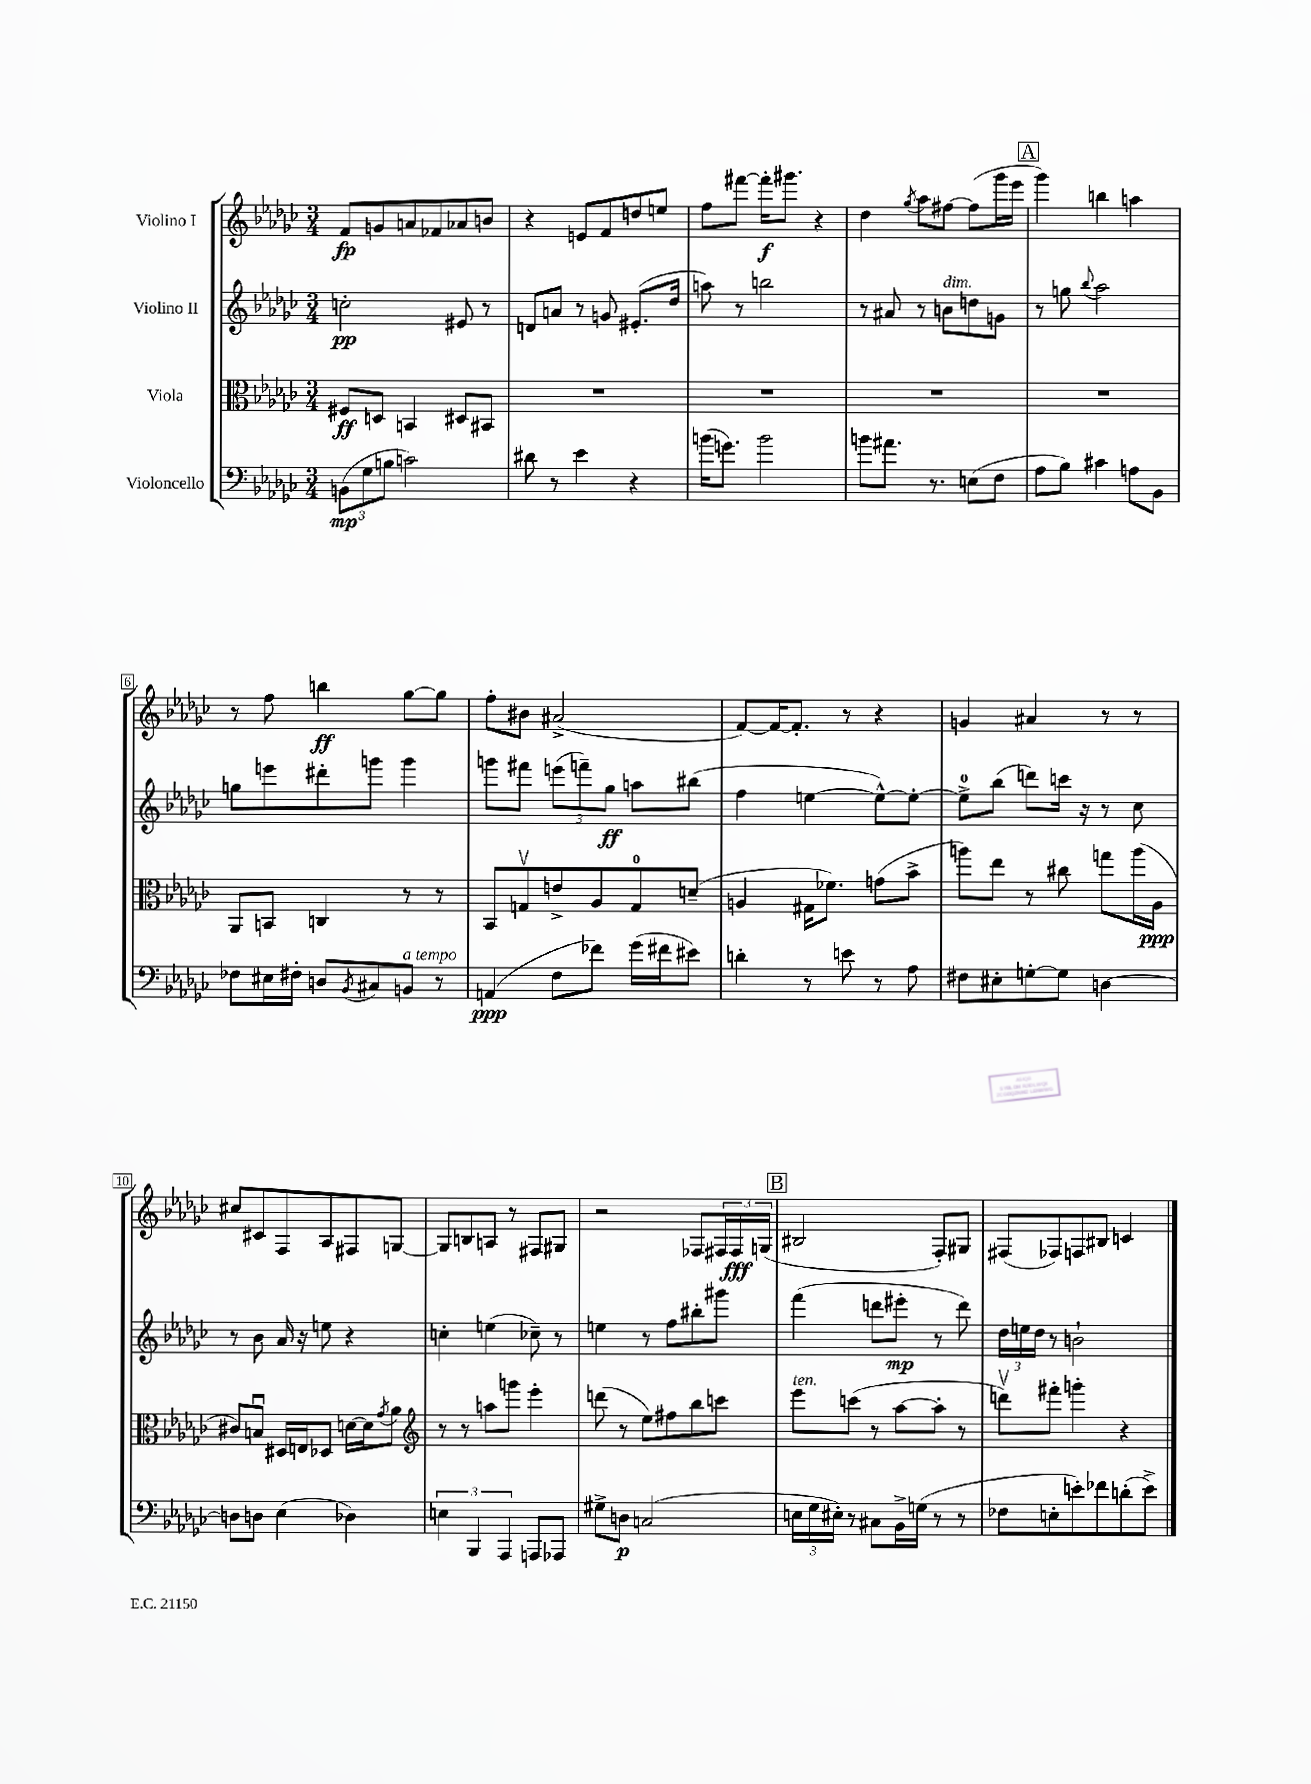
<<
\new StaffGroup <<
\new Staff = "s0" \with { instrumentName = "Violino I" } {
    \clef treble \key ges \major \numericTimeSignature \time 3/4
    f'8\fp g'8 a'8 fes'8 aes'8 b'8 |
    r4 e'8 f'8 d''8 e''8 |
    f''8 fis'''8~ fis'''16-.\f gis'''8. r4 |
    des''4 \acciaccatura { ges''8 } aes''8 fis''8~ fis''8( ges'''16 ees'''16 |
    \mark \markup { \box "A" } ges'''4) b''4 a''4 |
    r8 f''8 b''4\ff ges''8~ ges''8 |
    f''8-. bis'8 ais'2->( |
    f'8~) f'16~ f'8.-. r8 r4 |
    g'4 ais'4 r8 r8 |
    cis''8 cis'8 f8 aes8 fis8 g8~ |
    g8 b8 a8 r8 fis8 gis8 |
    r2 fes8 \tuplet 3/2 { fis16 fis16\fff g16( } |
    \mark \markup { \box "B" } bis2 f8-.) gis8 |
    fis8( fes8) f8 bis8 c'4 \bar "|." |
}
\new Staff = "s1" \with { instrumentName = "Violino II" } {
    \clef treble \key ges \major \numericTimeSignature \time 3/4
    c''2-.\pp eis'8 r8 |
    d'8 a'8 r8 g'8 eis'8.-.( des''16 |
    a''8) r8 b''2 |
    r8 ais'8 r8 b'8^\markup { \italic "dim." } d''8 g'8 |
    \mark \markup { \box "A" } r8 g''8 \appoggiatura { bes''8 } aes''2 |
    g''8 e'''8 dis'''8-. g'''8 g'''4 |
    g'''8 fis'''8 \tuplet 3/2 { e'''8( f'''8--) ges''8\ff } a''8 bis''8( |
    f''4 e''4~ e''8~-^) e''8~-. |
    e''8-0-> bes''8( d'''8) c'''16 r16 r8 ces''8 |
    r8 bes'8 aes'16 r16 e''8 r4 |
    c''4-. e''4( ces''8--) r8 |
    e''4 r8 f''8 bis''8-. gis'''8 |
    \mark \markup { \box "B" } f'''4( d'''8 eis'''8-.\mp r8 d'''8) |
    \tuplet 3/2 { des''16 e''16 des''16 } r8 b'2-! \bar "|." |
}
\new Staff = "s2" \with { instrumentName = "Viola" } {
    \clef alto \key ges \major \numericTimeSignature \time 3/4
    fis8\ff d8 b,4 dis8 bis,8 |
    R2. |
    R2. |
    R2. |
    \mark \markup { \box "A" } R2. |
    aes,8 b,8 c4 r8 r8 |
    bes,8 g8\upbow e'8-> aes8 g8-0 d'8--( |
    a4 gis16 fes'8.) g'8( bes'8-> |
    a''8) ees''8 r8 cis''8 g''8 a''16( aes16\ppp |
    cis'8) b8\downbow dis16 e16 des8 d'16~ d'16 \acciaccatura { ges'8 } aes'8 |
    \clef treble r8 r8 a''8 g'''8 ees'''4-. |
    d'''8( r8 ees''8) fis''8 bes''8 c'''8 |
    \mark \markup { \box "B" } ees'''8^\markup { \italic "ten." } c'''8( r8 aes''8~ aes''8-. r8 |
    d'''8\upbow) fis'''8-. g'''4-. r4 \bar "|." |
}
\new Staff = "s3" \with { instrumentName = "Violoncello" } {
    \clef bass \key ges \major \numericTimeSignature \time 3/4
    \tuplet 3/2 { b,8\mp( ges8 b8 } c'2) |
    dis'8 r8 ees'4 r4 |
    b'16( g'8.) b'2 |
    b'8 ais'8. r8. e8( f8 |
    \mark \markup { \box "A" } aes8 bes8) cis'4 a8 bes,8 |
    fes8 eis16 fis16-. d8 \acciaccatura { bes,8 } cis8 b,8^\markup { \italic "a tempo" } r8 |
    a,4\ppp( f8 fes'8) ges'16( fis'16 eis'8) |
    d'4-. r8 e'8 r8 aes8 |
    fis8 eis8-. g8~-. g8 d4~ |
    d8 d8 ees4( des4) |
    \tuplet 3/2 { e4 bes,,4 aes,,4 } a,,8 aes,,8 |
    gis8-> d8\p c2( |
    \mark \markup { \box "B" } \tuplet 3/2 { e16 ges16 eis16-.) } r8 cis8 bes,16-> g16( r8 r8 |
    fes8 e8-. e'8-.) fes'8 d'8-.( e'8->) \bar "|." |
}
>>
>>
\layout { \context { \Score \override BarNumber.stencil = #(make-stencil-boxer 0.1 0.3 ly:text-interface::print) } }
